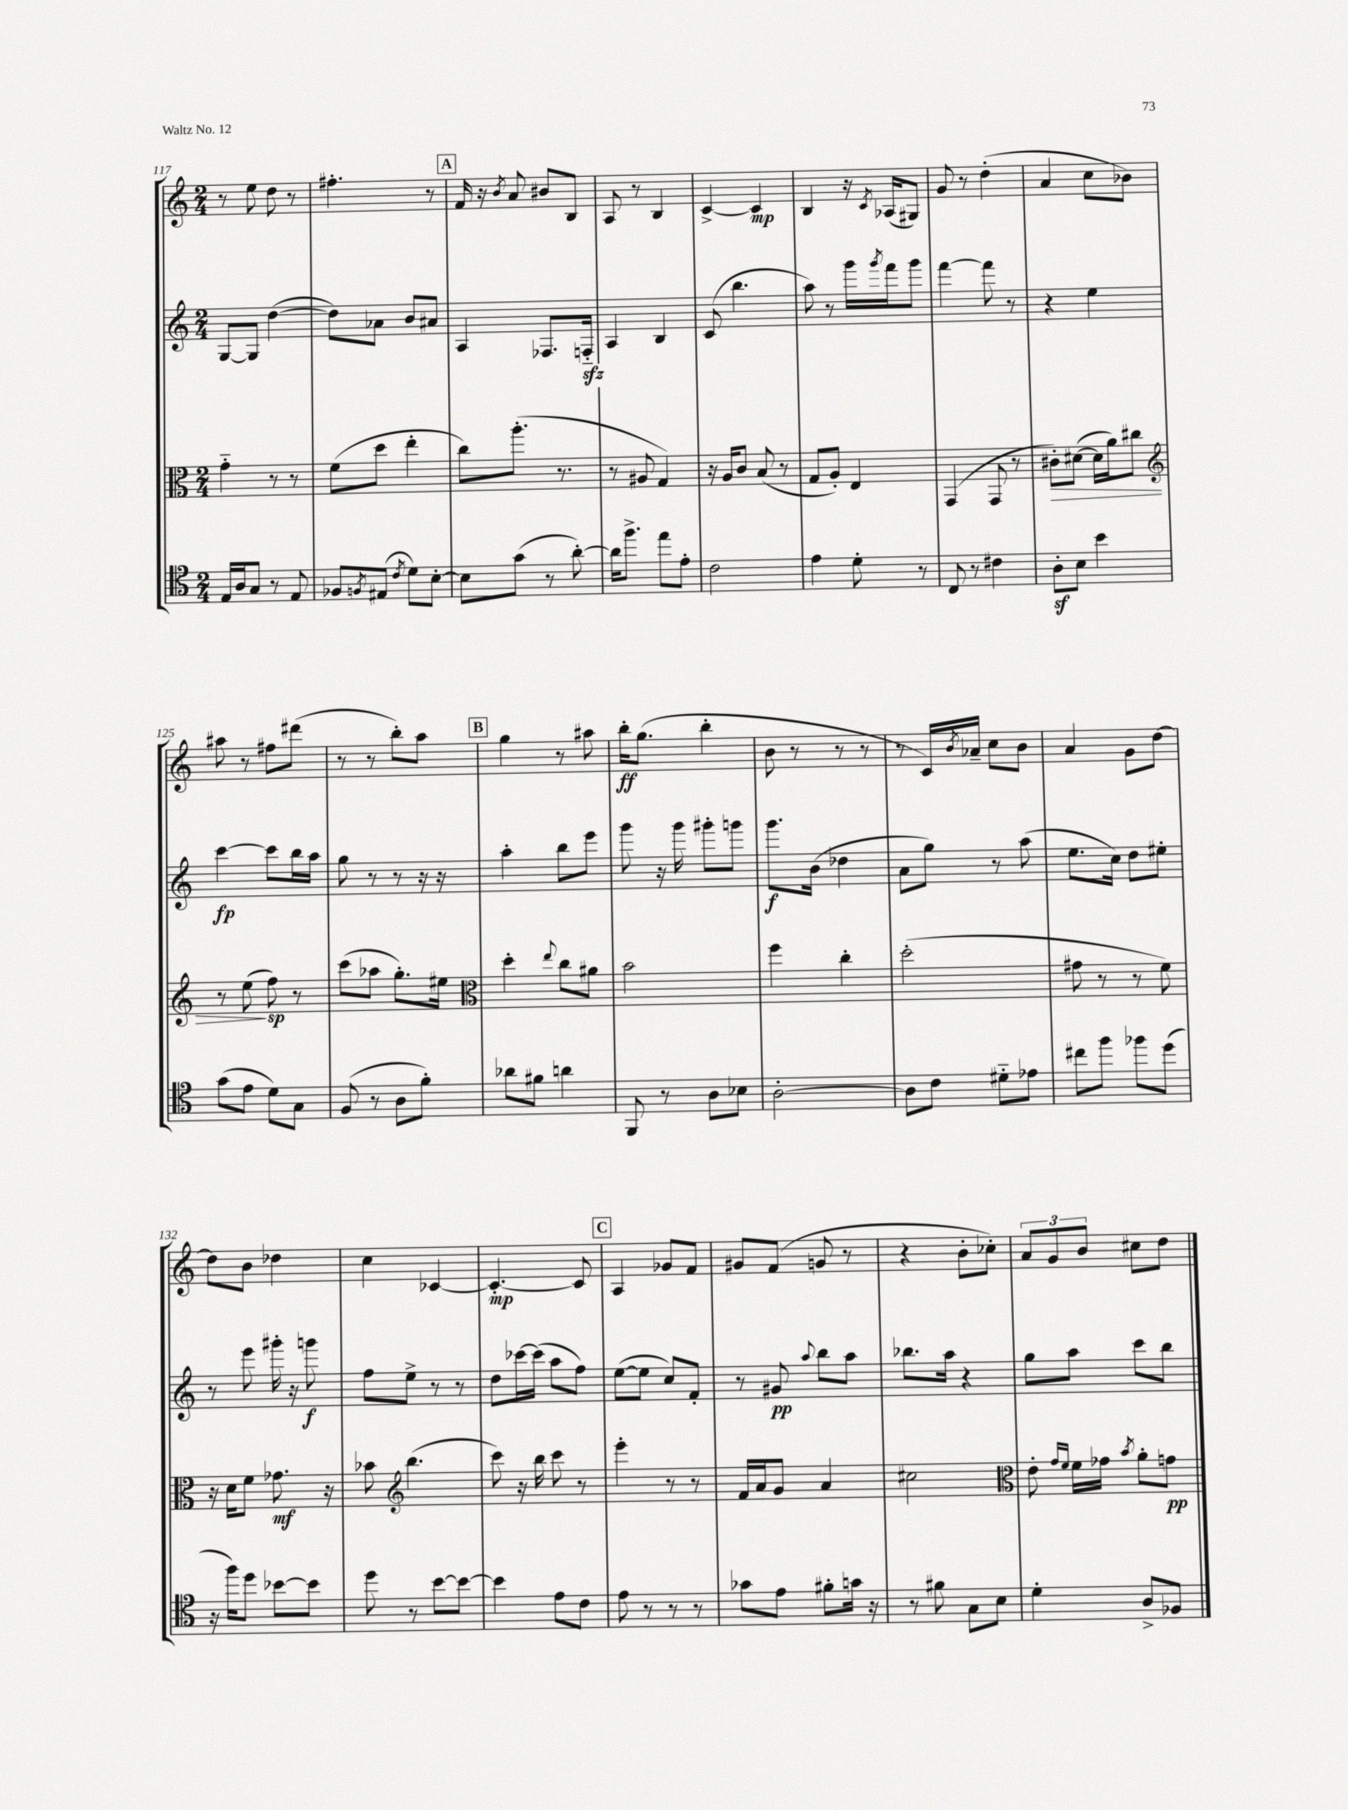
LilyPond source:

<<
\new StaffGroup <<
\new Staff = "s0" {
    \clef treble \key c \major \numericTimeSignature \time 2/4
    r8 e''8 d''8 r8 |
    fis''4.-. r8 |
    \mark \markup { \box "A" } f'16 r16 \acciaccatura { b'8 } a'8 bis'8 b8 |
    a8 r8 b4 |
    c'4~-> c'4\mp |
    b4 r16 \acciaccatura { c'8 } aes16( gis8) |
    g'8 r8 d''4-.( |
    a'4 c''8 bes'8) |
    ais''8 r8 fis''8 dis'''8( |
    r8 r8 b''8-.) a''8 |
    \mark \markup { \box "B" } g''4 r8 ais''8 |
    b''16-.\ff g''8.( b''4-. |
    b'8 r8 r8 r8 |
    r8 c'16) \acciaccatura { b'8 } aes'16-- c''8 b'8 |
    a'4 g'8 d''8~ |
    d''8 b'8 des''4 |
    c''4 ces'4~ |
    ces'4.~-.\mp ces'8 |
    \mark \markup { \box "C" } a4 ges'8 f'8 |
    gis'8 f'8( g'8 r8 |
    r4 b'8-. ces''8-.) |
    \tuplet 3/2 { a'8 g'8 b'8 } cis''8 d''8 \bar "|." |
}
\new Staff = "s1" {
    \clef treble \key c \major \numericTimeSignature \time 2/4
    g8~ g8 d''4~( |
    d''8) aes'8 b'8 ais'8 |
    \mark \markup { \box "A" } a4 fes8. f16-_\sfz |
    a4 b4 |
    c'8( b''4. |
    a''8) r8 g'''16 \acciaccatura { g'''8 } f'''16 g'''8 |
    f'''4~ f'''8 r8 |
    r4 e''4 |
    c'''4~\fp c'''8 b''16 a''16 |
    g''8 r8 r8 r16 r16 |
    \mark \markup { \box "B" } a''4-. b''8 e'''8 |
    g'''8 r16 g'''16 gis'''8-. g'''8 |
    g'''8.\f b'16( des''4 |
    a'8 g''8) r8 a''8( |
    e''8. c''16) d''8 eis''8-. |
    r8 e'''8 gis'''16-. r16 g'''8\f |
    f''8 e''8-> r8 r8 |
    d''8 ces'''16~ ces'''16( a''8 f''8) |
    \mark \markup { \box "C" } e''8~( e''8 c''8) f'8-. |
    r8 gis'8\pp \appoggiatura { a''8 } b''8 a''8 |
    bes''8. a''16 r4 |
    g''8 a''8 c'''8 b''8 \bar "|." |
}
\new Staff = "s2" {
    \clef alto \key c \major \numericTimeSignature \time 2/4
    g'4-_ r8 r8 |
    f'8( d''8 e''4-. |
    \mark \markup { \box "A" } c''8) a''8.-.( r8. |
    r8 ais8 g4) |
    r16 a16 c'8 b8( r8 |
    g8 a8-.) e4 |
    g,4( g,8 r8 |
    cis'8-.\>) dis'8~( dis'16 a'16) cis''8 |
    \clef treble r8 e''8\!( f''8\sp) r8 |
    c'''8( aes''8 g''8.-.) eis''16 |
    \mark \markup { \box "B" } \clef alto d''4-. \appoggiatura { e''8 } c''8 ais'8 |
    b'2 |
    f''4 c''4-. |
    d''2-.( |
    gis'8 r8 r8 f'8) |
    r16 d'16 f'8 ges'8.\mf r16 |
    bes'8 \clef treble b''4.( |
    c'''8) r16 b''16 c'''8 r8 |
    \mark \markup { \box "C" } e'''4-. r8 r8 |
    f'16 a'16 g'8 a'4 |
    cis''2 |
    \clef alto e'8-. \grace { g'16 f'16 } f'16 ges'16 \acciaccatura { b'8 } a'8-. g'8\pp \bar "|." |
}
\new Staff = "s3" {
    \clef tenor \key c \major \numericTimeSignature \time 2/4
    e16 a16 g8 r8 e8 |
    fes8 \acciaccatura { f8 } eis8( \acciaccatura { c'8 } d'8) b8~-. |
    \mark \markup { \box "A" } b8 g'8( r8 a'8~-.) |
    a'16 f''8.-> e''8 e'8-. |
    c'2 |
    e'4 d'8-. r8 |
    c8 r8 cis'4 |
    a8-.\sf b8 b'4 |
    g'8( e'8 d'8) g8 |
    f8( r8 a8 f'8-.) |
    \mark \markup { \box "B" } aes'8 fis'8 a'4 |
    f,8 r8 a8 bes8 |
    a2~-. |
    a8 c'8 dis'8-_ ees'8 |
    cis''8 f''8 fes''8 d''8( |
    r16 f''16) d''8 bes'8~ bes'8 |
    d''8 r8 b'8~ b'8~ |
    b'4 e'8 c'8 |
    \mark \markup { \box "C" } e'8 r8 r8 r8 |
    ges'8 e'8 fis'8-. g'16 r16 |
    r8 fis'8 g8 b8 |
    d'4-. a8-> fes8 \bar "|." |
}
>>
>>
\layout { \context { \Score currentBarNumber = #117 } }
